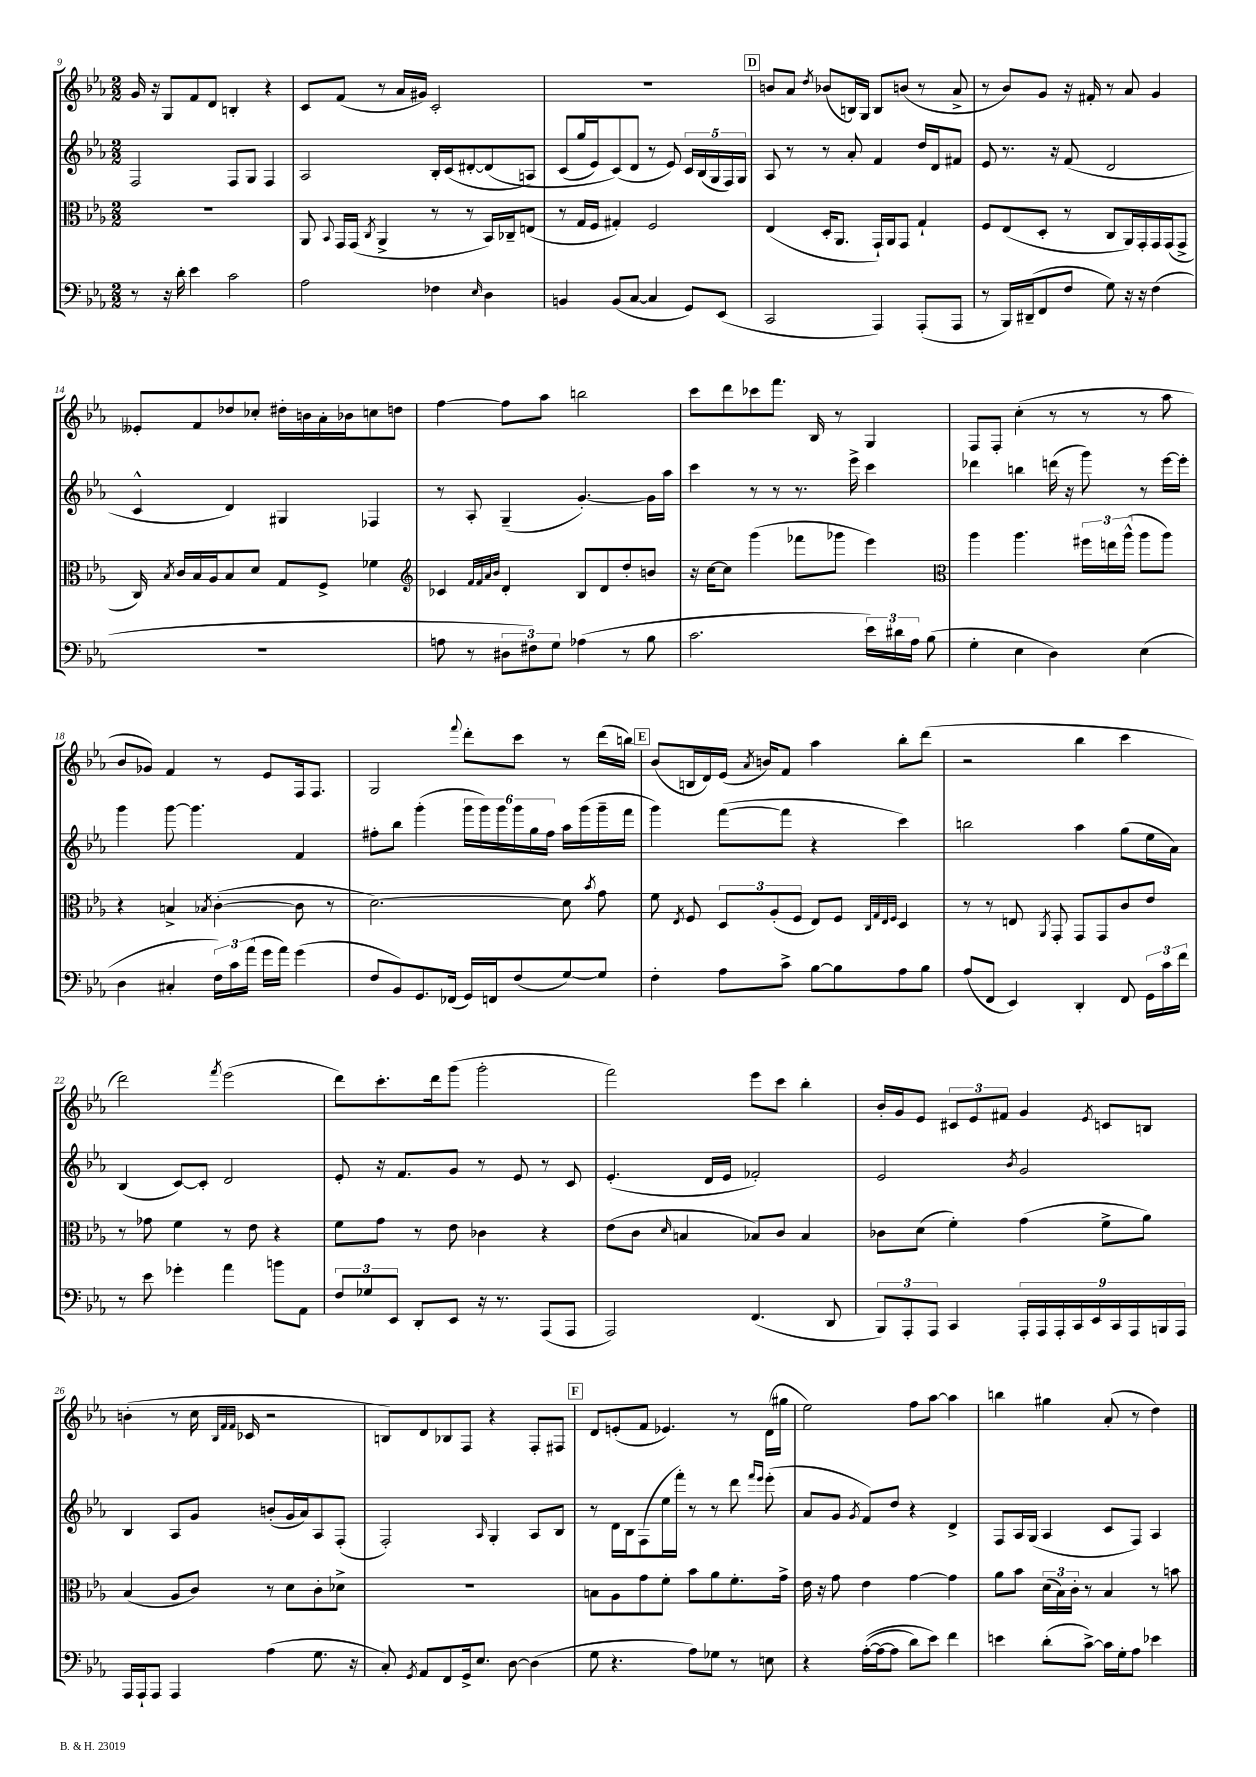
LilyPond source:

<<
\new StaffGroup <<
\new Staff = "s0" {
    \clef treble \key ees \major \numericTimeSignature \time 2/2
    \autoBeamOff g'16 r16 g8[ f'8 d'8] b4-. r4 |
    c'8[ f'8]( r8 aes'16[ gis'16]) c'2-. |
    R1 |
    \mark \markup { \box "D" } b'8[ aes'8] \acciaccatura { d''8 } bes'8[( b16) g16] b8[ b'8]( r8 aes'8-> |
    r8 bes'8[) g'8] r16 fis'16-. r8 aes'8 g'4 |
    eeses'8[-. f'8 des''8 ces''8]-. dis''16[-. b'16 aes'16-. bes'16 c''8 d''8] |
    f''4~ f''8[ aes''8] b''2 |
    c'''8[ d'''8 ces'''8 f'''8.] bes16 r8 g4 |
    f8[ f8]-. c''4-.( r8 r8 r8 aes''8 |
    bes'8[ ges'8]) f'4 r8 ees'8[ f16 f8.] |
    g2 \appoggiatura { f'''8 } d'''8[-. c'''8] r8 d'''16[( b''16]) |
    \mark \markup { \box "E" } bes'8[( b16 d'16) ees'16]( \acciaccatura { aes'8 } b'16[) f'8] aes''4 bes''8[-. d'''8]( |
    r2 bes''4 c'''4 |
    d'''2) \acciaccatura { f'''8 } ees'''2( |
    d'''8[) c'''8.-. d'''16 g'''8]( g'''2-. |
    f'''2) ees'''8[ c'''8] bes''4-. |
    bes'16[-. g'16 ees'8] \tuplet 3/2 { cis'8[ ees'8 fis'8] } g'4 \acciaccatura { ees'8 } c'8[ b8] |
    b'4-.( r8 c''16 \grace { bes32[ f'32 f'32] } ces'16 r2 |
    b8[) d'8 bes8 f8] r4 f8[-. fis8] |
    \mark \markup { \box "F" } d'8[ e'8-.( f'8] ees'4.) r8 d'16[( gis''16] |
    ees''2) f''8[ aes''8]~ aes''4 |
    b''4 gis''4 aes'8-.( r8 d''4) \bar "|." |
}
\new Staff = "s1" {
    \clef treble \key ees \major \numericTimeSignature \time 2/2
    \autoBeamOff f2 f8[ g8] f4 |
    aes2 bes16[-. c'16( dis'8~-. dis'8\( a8]) |
    c'8[( g''16 ees'16) c'8(\) d'8] r8 ees'8) \tuplet 5/4 { c'16[ bes16( g16 f16) g16] } |
    \mark \markup { \box "D" } aes8 r8 r8 aes'8-. f'4 d''16[ d'16 fis'8] |
    ees'8 r8. r16 f'8( d'2 |
    c'4-^ d'4) gis4 fes4 |
    r8 aes8-. g4--( g'4.~-.) g'16[ aes''16] |
    c'''4 r8 r8 r8. ees'''16-> c'''4 |
    des'''4 b''4 d'''16( r16 g'''8) r8 ees'''16[~ ees'''16]-. |
    g'''4 g'''8~ g'''4. f'4 |
    fis''8[-. bes''8] g'''4-.( \tuplet 6/4 { g'''16[ g'''16) g'''16 g'''16 g''16 fis''16] } aes''16[ g'''16( g'''16-- f'''16] |
    \mark \markup { \box "E" } g'''4) f'''8[~( f'''8] r4 c'''4) |
    b''2 aes''4 g''8[( ees''16 aes'16]) |
    bes4( c'8[~) c'8]-. d'2 |
    ees'8-. r16 f'8.[ g'8] r8 ees'8 r8 c'8 |
    ees'4.-.( d'16[ ees'16] fes'2-.) |
    ees'2 \acciaccatura { bes'8 } g'2 |
    bes4 aes8[ g'8] b'8[-.( g'16 aes'16) aes8 f8]-.( |
    f2-.) \grace { aes16 } g4-. aes8[ bes8] |
    \mark \markup { \box "F" } r8 d'16[ bes16 f8( ees''16 f'''16]-.) r8 r8 d'''8 \grace { f'''16[ ees'''16] } ees'''8-.( |
    aes'8[ g'8] \acciaccatura { g'8 } f'8[) d''8] r4 d'4-> |
    f8[ aes16 g16]( aes4 c'8[ f8]) aes4 \bar "|." |
}
\new Staff = "s2" {
    \clef alto \key ees \major \numericTimeSignature \time 2/2
    \autoBeamOff R1 |
    aes,8 \appoggiatura { bes,8 } g,16[ g,16]( \acciaccatura { c8 } aes,4-> r8 r8 bes,16[) ces16-- e8]( |
    r8 g16[ f16] gis4-.) f2 |
    \mark \markup { \box "D" } ees4( d16[-. aes,8.] g,16[-!) aes,16 g,8] g4-! |
    f8[ ees8( d8]-. r8 c8[ aes,16) g,16-. g,16 g,16( g,8]-> |
    c16) \acciaccatura { bes8 } c'16[ bes16 aes16 bes8 d'8] g8[ f8]-> fes'4 |
    \clef treble ces'4 \grace { f'32[ f'32 aes'32 bes'32] } d'4-. bes8[ d'8 d''8-. b'8] |
    r16 c''16[~ c''8] g'''4( fes'''8[ ges'''8] ees'''4) |
    \clef alto aes''4 aes''4. \tuplet 3/2 { fis''16[ e''16 aes''16]-^( } aes''8[ aes''8]) |
    r4 b4-> \acciaccatura { bes8 } c'4~-.( c'8 r8 |
    d'2.~) d'8 \acciaccatura { bes'8 } g'8 |
    \mark \markup { \box "E" } f'8 \acciaccatura { ees8 } f8 \tuplet 3/2 { d8[ aes8-.( f8] } ees8[) f8] \grace { c32[ g32 ees32 f32] } d4 |
    r8 r8 e8 \acciaccatura { aes,8 } g,8-. g,8[ g,8 c'8 ees'8] |
    r8 ges'8 f'4 r8 ees'8 r4 |
    f'8[ g'8] r8 ees'8 ces'4 r4 |
    ees'8[( c'8] \grace { d'16 } b4 bes8[) c'8] bes4 |
    ces'8[ d'8]( f'4-.) g'4( f'8[-> aes'8]) |
    bes4( aes8[ c'8]) r8 d'8[ c'8-. des'8]-> |
    R1 |
    \mark \markup { \box "F" } b8[ aes8 g'8 f'8]-. bes'8[ aes'8 f'8.-. g'16]-> |
    ees'16 r16 g'8 ees'4 g'4~ g'4 |
    aes'8[ bes'8] \tuplet 3/2 { d'16[( bes16) c'16]-. } r8 bes4 r8 b'8 \bar "|." |
}
\new Staff = "s3" {
    \clef bass \key ees \major \numericTimeSignature \time 2/2
    \autoBeamOff r8 r16 d'16-. ees'4 c'2 |
    aes2 fes4 \grace { ees16 } d4 |
    b,4 b,8[( c8]~ c4 g,8[) ees,8]( |
    \mark \markup { \box "D" } c,2 aes,,4) aes,,8[-.( aes,,8] |
    r8 bes,,16[) dis,16--( f,8 f8] g8) r16 r16 f4( |
    R1 |
    a8 r8 \tuplet 3/2 { dis8[ fis8) g8] } aes4( r8 bes8 |
    c'2. \tuplet 3/2 { ees'16[) dis'16 aes16] } bes8( |
    g4-. ees4 d4) ees4( |
    d4 cis4-. \tuplet 3/2 { f16[) c'16 aes'16]( } g'16[ aes'16]) g'4( |
    f8[ bes,8) g,8. fes,16]( g,16[) f,16 f8( g8~) g8] |
    \mark \markup { \box "E" } f4-. aes8[ c'8]-> bes8[~ bes8 aes8 bes8] |
    aes8[( f,8] ees,4) d,4-. f,8 \tuplet 3/2 { g,16[ c'16 f'16] } |
    r8 ees'8 ges'4-. aes'4 b'8[ aes,8] |
    \tuplet 3/2 { f8[ ges8 ees,8] } d,8[-. ees,8] r16 r8. aes,,8[( aes,,8] |
    aes,,2) f,4.( d,8 |
    \tuplet 3/2 { bes,,8[) aes,,8-. aes,,8] } c,4 \tuplet 9/8 { aes,,16[-. aes,,16 aes,,16-. c,16 ees,16 c,16 aes,,16 b,,16 aes,,16] } |
    aes,,16[ aes,,16-! aes,,8] aes,,4 aes4( g8. r16 |
    c8-.) \acciaccatura { g,8 } aes,8[ f,8 g,16-> ees8.] d8~ d4( |
    \mark \markup { \box "F" } g8 r4. aes8[) ges8] r8 e8 |
    r4 aes16[~-.(\( aes16~ aes8] d'8[) ees'8]\) f'4 |
    e'4 d'8[-.( c'8]~->) c'16[ g16-. aes8] ees'4 \bar "|." |
}
>>
>>
\layout { \context { \Score currentBarNumber = #9 } }
